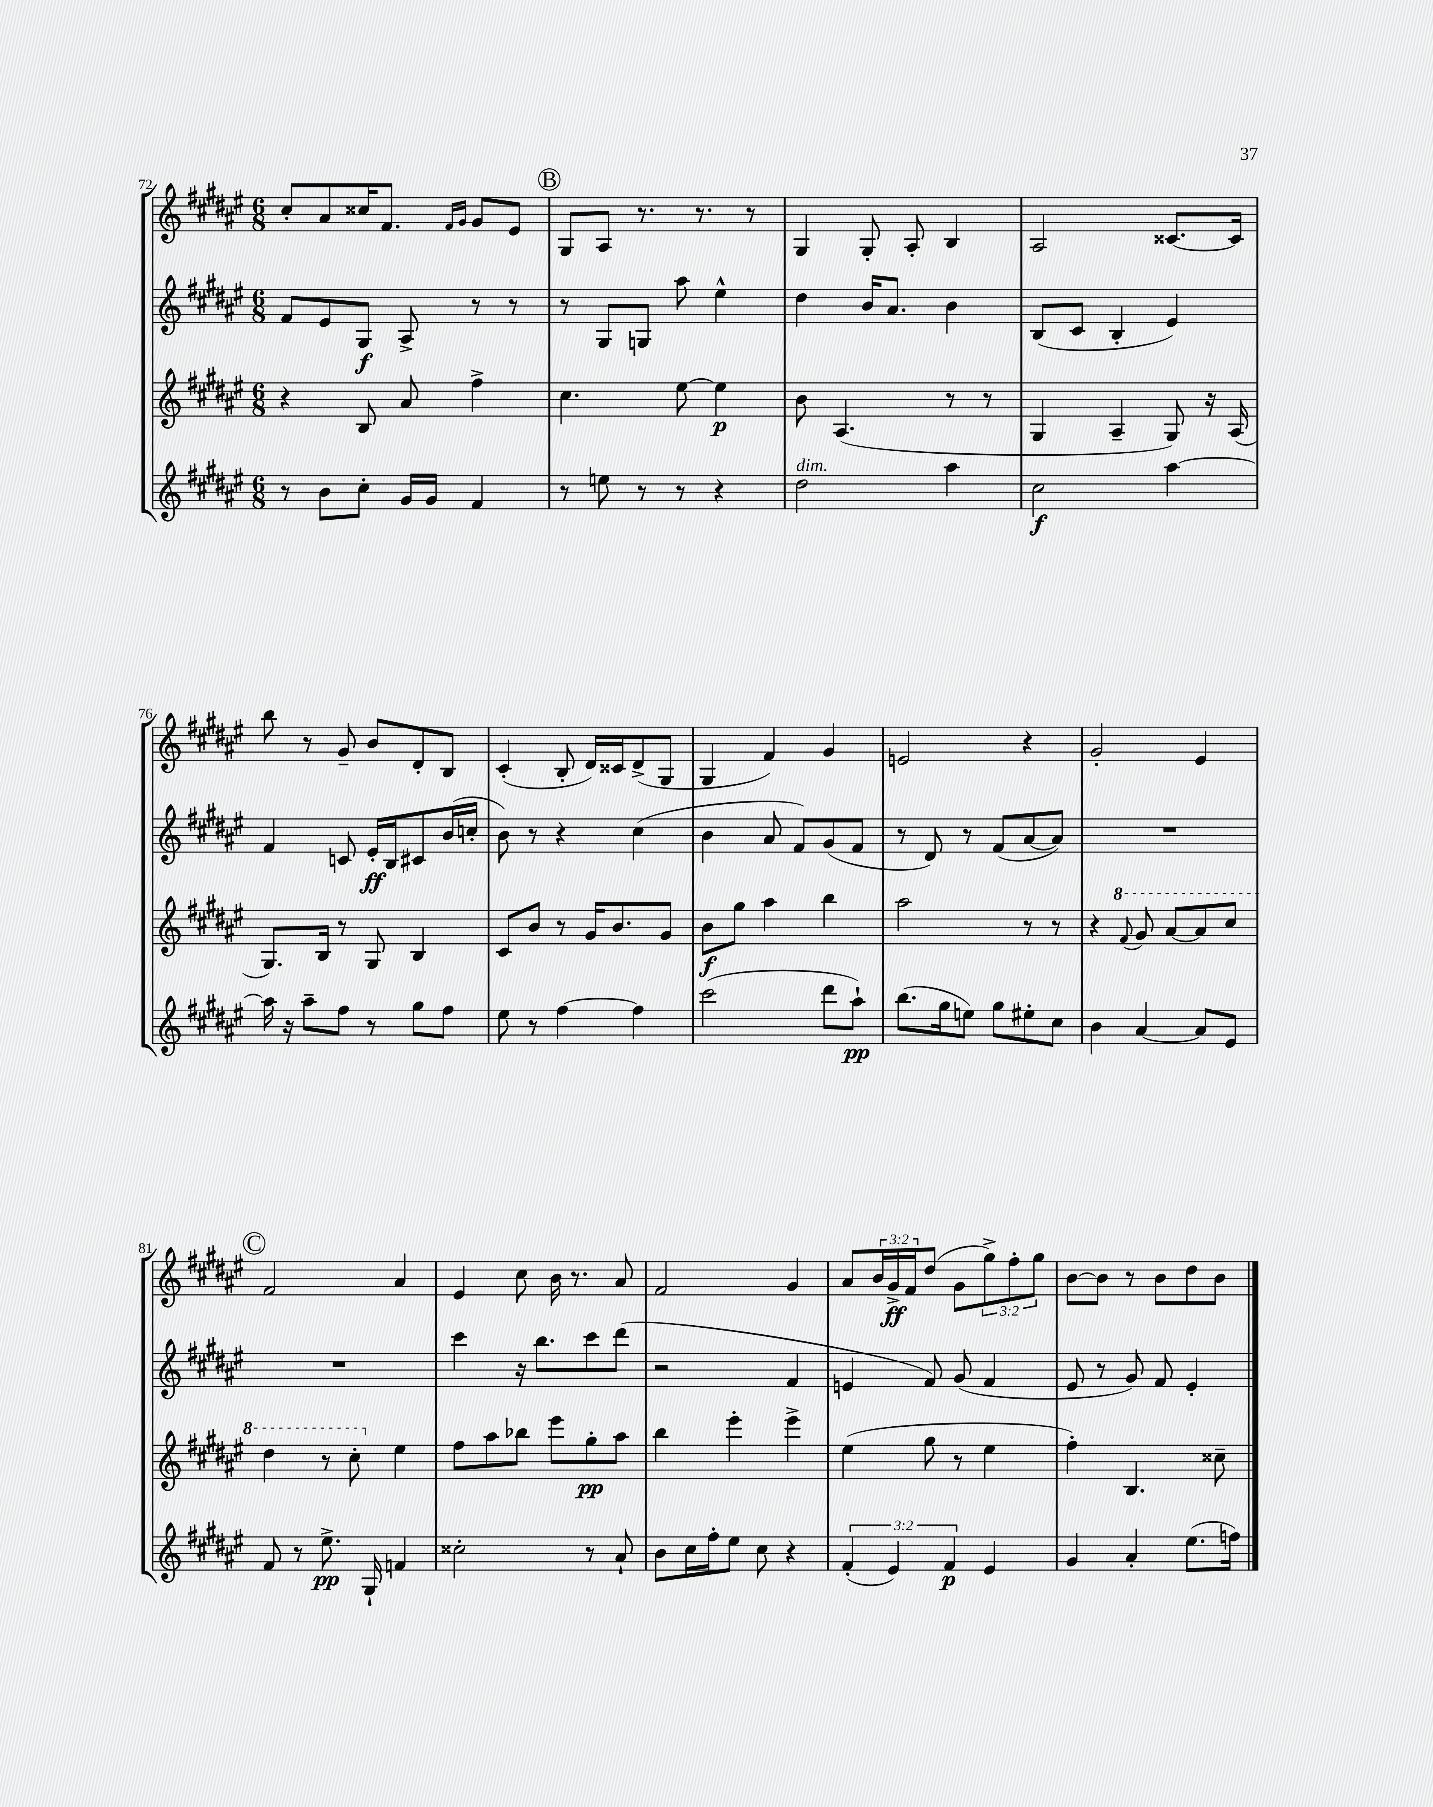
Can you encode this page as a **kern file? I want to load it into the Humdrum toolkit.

**kern	**kern	**kern	**kern
*staff4	*staff3	*staff2	*staff1
*clefG2	*clefG2	*clefG2	*clefG2
*k[f#c#g#d#a#e#]	*k[f#c#g#d#a#e#]	*k[f#c#g#d#a#e#]	*k[f#c#g#d#a#e#]
*M6/8	*M6/8	*M6/8	*M6/8
8r	4r	8f#	8cc#'
8b	.	8e#	8a#
8cc#'	8B	8G#	16cc##
.	.	.	8.f#
16g#	8a#	8A#^	.
16g#	.	.	.
.	.	.	16qqf#
.	.	.	16qqg#
4f#	4ff#^	8r	8g#
.	.	8r	8e#
=	=	=	=
8r	4.cc#	8r	8G#
8ee	.	8G#	8A#
8r	.	8G	8.r
8r	[8ee#	8aa#	.
.	.	.	8.r
4r	4ee#]	4ee#^^	.
.	.	.	8r
=	=	=	=
2dd#	8b	4dd#	4G#
.	(4.A#	.	.
.	.	16b	8G#'
.	.	8.a#	.
.	.	.	8A#'
4aa#	8r	4b	4B
.	8r	.	.
=	=	=	=
2cc#	4G#	(8B	2A#
.	.	8c#	.
.	4A#~	4B'	.
[4aa#	8G#)	4e#)	[8.c##
.	16r	.	.
.	(16A#	.	16c##]
=	=	=	=
16aa#]	8.G#)	4f#	8bb
16r	.	.	.
8aa#~	.	.	8r
.	16B	.	.
8ff#	8r	8c	8g#~
8r	8G#	16e#'	8b
.	.	16B	.
8gg#	4B	8c#	8d#'
8ff#	.	(16b	8B
.	.	16cc'	.
=	=	=	=
8ee#	8c#	8b)	(4c#'
8r	8b	8r	.
[4ff#	8r	4r	8B'
.	16g#	.	16d#)
.	8.b	.	16c##
4ff#]	.	(4cc#	(8d#^
.	8g#	.	8G#
=	=	=	=
(2ccc#	8b	4b	4G#
.	8gg#	.	.
.	4aa#	8a#	4f#)
.	.	8f#)	.
8ddd#	4bb	(8g#	4g#
8aa#`)	.	8f#	.
=	=	=	=
(8.bb	2aa#	8r	2e
.	.	8d#)	.
16gg#	.	.	.
8ee)	.	8r	.
8gg#	.	(8f#	.
8ee#'	8r	[8a#	4r
8cc#	8r	8a#])	.
=	=	=	=
4b	4r	2.r	2g#'
.	8qqff#	.	.
[4a#	8gg#	.	.
.	[8aa#	.	.
8a#]	8aa#]	.	4e#
8e#	8ccc#	.	.
=	=	=	=
8f#	4ddd#	2.r	2f#
8r	.	.	.
8.ee#^	8r	.	.
.	8ccc#'	.	.
16G#`	.	.	.
4f	4ee#	.	4a#
=	=	=	=
2cc##'	8ff#	4ccc#	4e#
.	8aa#	.	.
.	8bb-	16r	8cc#
.	.	8.bb	.
.	8eee#	.	16b
.	.	.	8.r
8r	8gg#'	8ccc#	.
8a#`	8aa#	(8ddd#	8a#
=	=	=	=
8b	4bb	2r	2f#
16cc#	.	.	.
16ff#'	.	.	.
8ee#	4eee#'	.	.
8cc#	.	.	.
4r	4eee#^	4f#	4g#
=	=	=	=
(6f#'	(4ee#	4e	8a#
.	.	.	24b
6e#)	.	.	24g#^
.	.	.	24f#
.	8gg#	8f#)	(8dd#
6f#	.	.	.
.	8r	(8g#	8g#
4e#	4ee#	4f#	12gg#^)
.	.	.	12ff#'
.	.	.	12gg#
=	=	=	=
4g#	4ff#')	8e#	[8b
.	.	8r	8b]
4a#'	4.B	8g#)	8r
.	.	8f#	8b
(8.ee#	.	4e#'	8dd#
.	8cc##~	.	8b
16ff)	.	.	.
==	==	==	==
*-	*-	*-	*-
